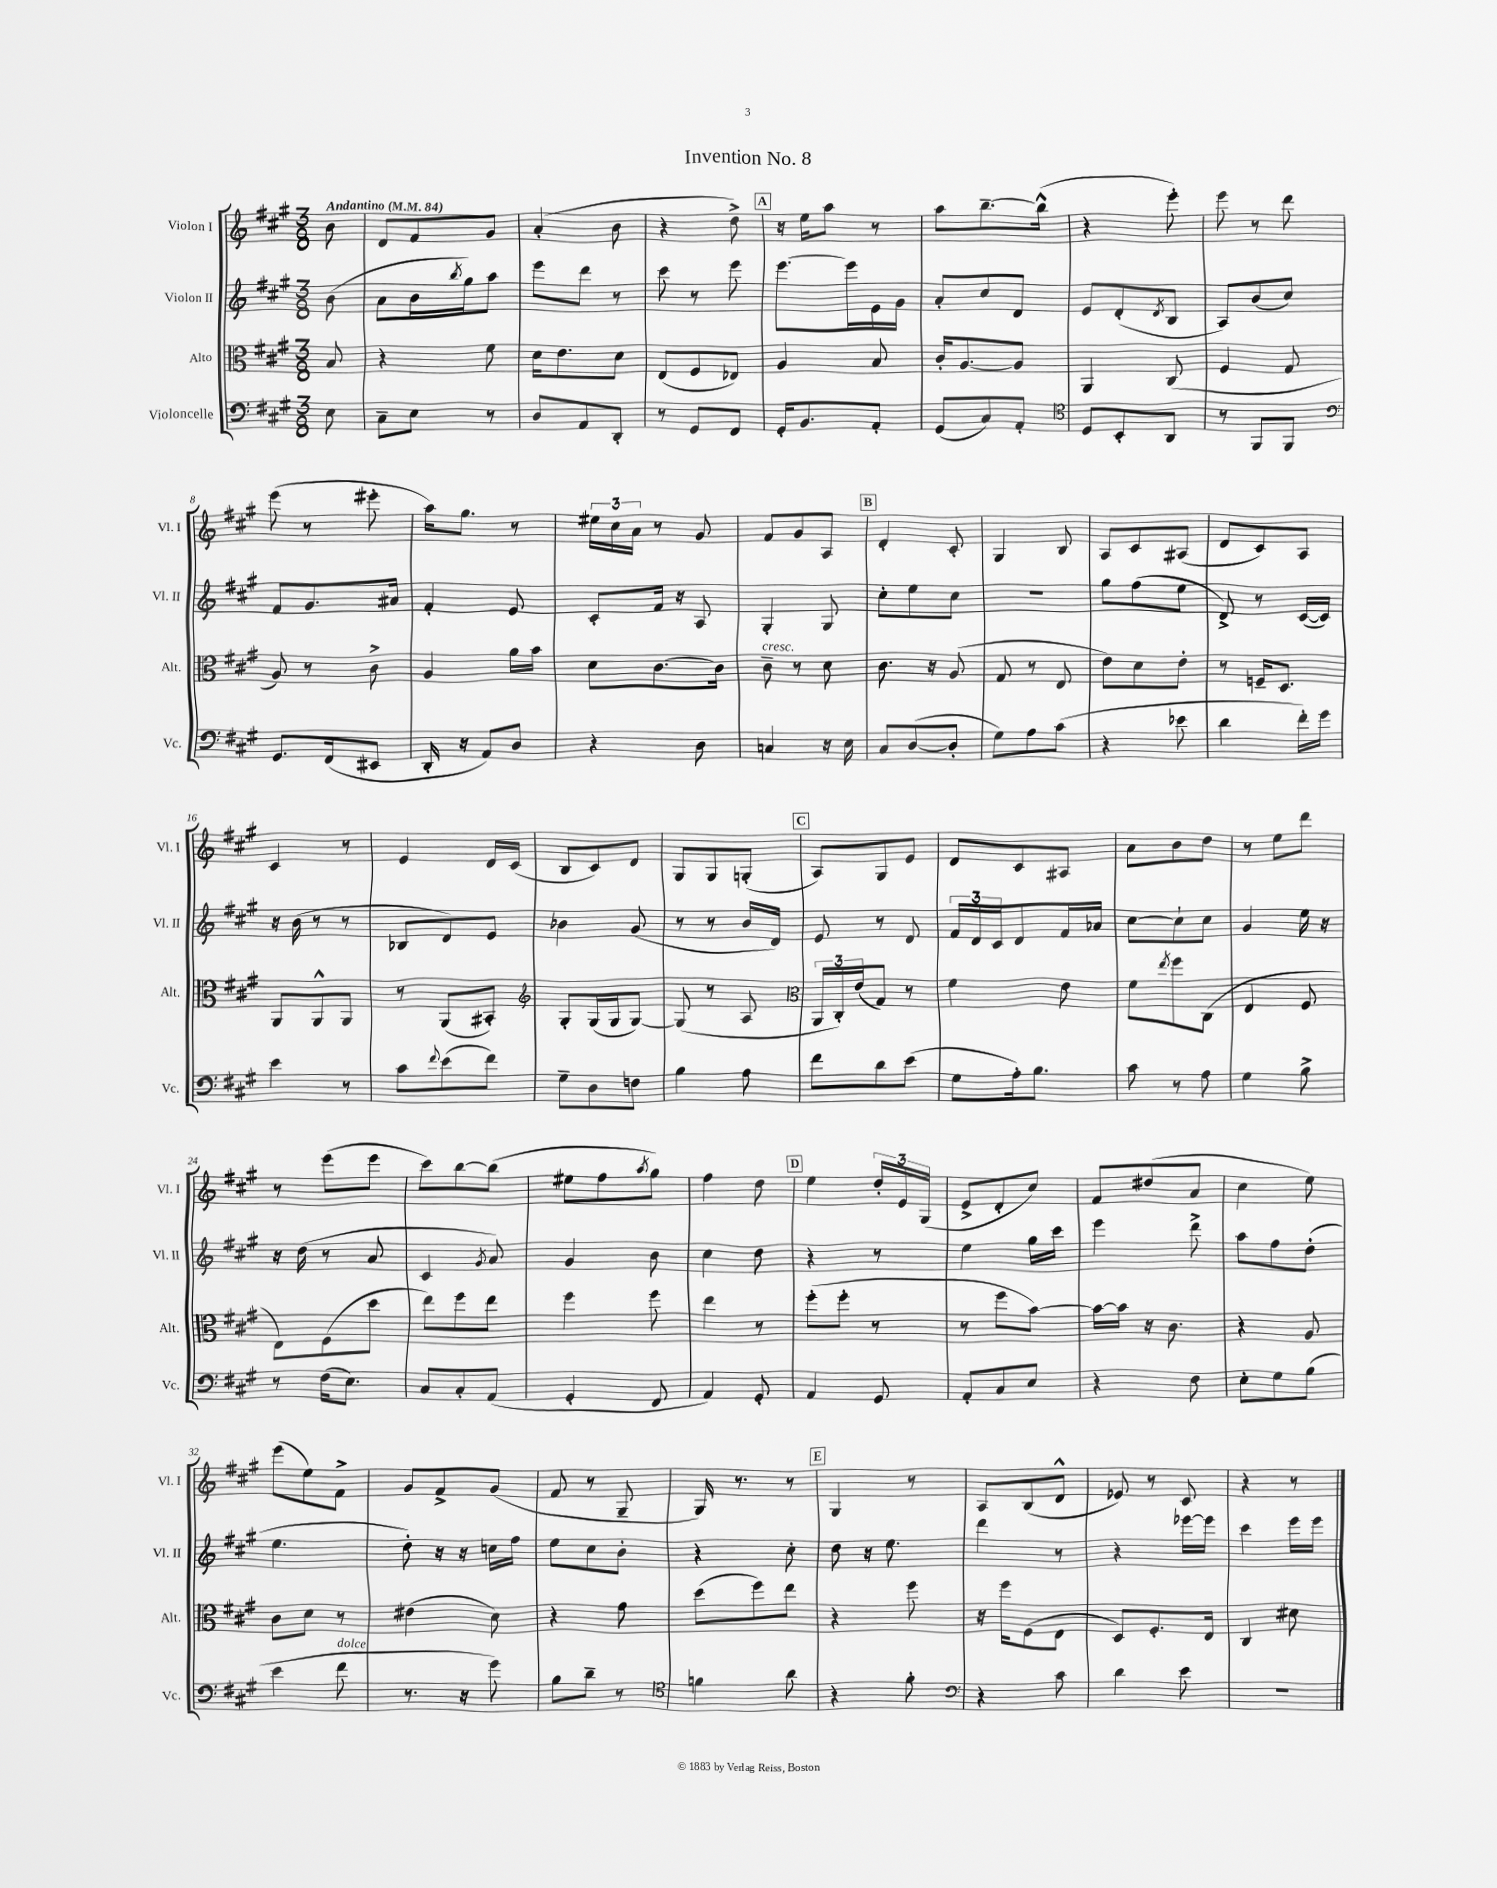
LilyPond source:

\header { title = "Invention No. 8" }
<<
\new StaffGroup <<
\new Staff = "s0" \with { instrumentName = "Violon I" shortInstrumentName = "Vl. I" } {
    \clef treble \key a \major \numericTimeSignature \time 3/8 \partial 8 \tempo "Andantino" 4 = 84
    b'8 |
    d'8 fis'8 gis'8 |
    a'4-.( b'8 |
    r4 d''8->) |
    \mark \markup { \box "A" } r16 e''16 a''8 r8 |
    a''8 b''8.~-- b''16-^( |
    r4 e'''8-.) |
    e'''8 r8 d'''8 |
    e'''8( r8 eis'''8-. |
    a''16) gis''8. r8 |
    \tuplet 3/2 { eis''16 cis''16 a'16 } r8 gis'8 |
    fis'8 gis'8 a8 |
    \mark \markup { \box "B" } d'4-. cis'8-. |
    gis4 b8 |
    a8 cis'8 ais8( |
    d'8 cis'8) a8 |
    cis'4 r8 |
    e'4 d'16 cis'16( |
    b8 cis'8) d'8 |
    gis8 gis8 g8-.( |
    \mark \markup { \box "C" } a8) gis8 e'8 |
    d'8 cis'8 ais8 |
    a'8 b'8 d''8 |
    r8 e''8 d'''8 |
    r8 e'''8( e'''8 |
    cis'''8) b''8~ b''8( |
    eis''8 fis''8 \acciaccatura { a''8 } gis''8) |
    fis''4 d''8 |
    \mark \markup { \box "D" } e''4 \tuplet 3/2 { d''16-. e'16 gis16( } |
    e'8-> d'8-. cis''8) |
    fis'8 dis''8( a'8 |
    cis''4 e''8) |
    e'''8( e''8) fis'8-> |
    gis'8 fis'8-> gis'8( |
    fis'8 r8 gis8-- |
    gis16) r8. r8 |
    \mark \markup { \box "E" } gis4 r8 |
    a8 b8( d'8-^ |
    ees'8) r8 cis'8 |
    r4 r8 \bar "|." |
}
\new Staff = "s1" \with { instrumentName = "Violon II" shortInstrumentName = "Vl. II" } {
    \clef treble \key a \major \numericTimeSignature \time 3/8 \partial 8
    b'8( |
    a'8 b'16 \acciaccatura { b''8 } gis''16) a''8 |
    e'''8 d'''8 r8 |
    cis'''8 r8 e'''8 |
    \mark \markup { \box "A" } e'''8.~ e'''16 e'16 gis'16 |
    a'8-. cis''8 d'8 |
    e'8 d'8-.( \acciaccatura { d'8 } b8 |
    a8) b'8( cis''8) |
    fis'8 gis'8. ais'16 |
    fis'4-. e'8 |
    cis'8-. fis'16 r16 a8 |
    gis4-. gis8 |
    \mark \markup { \box "B" } cis''8-. e''8 cis''8 |
    R4. |
    gis''8 fis''8( e''8 |
    d'8->) r8 cis'16~( cis'16) |
    r16 b'16( r8 r8 |
    bes8 d'8) e'8 |
    bes'4 gis'8( |
    r8 r8 b'16 d'16) |
    \mark \markup { \box "C" } e'8 r8 d'8 |
    \tuplet 3/2 { fis'16 d'16 cis'16 } d'8 fis'16 aes'16 |
    cis''8~ cis''8-! cis''8 |
    gis'4 e''16 r16 |
    r16 d''16( r8 a'8 |
    cis'4 \acciaccatura { gis'8 } a'8) |
    gis'4 b'8 |
    cis''4 d''8 |
    \mark \markup { \box "D" } r4 r8 |
    e''4 gis''16 cis'''16 |
    e'''4 d'''8-> |
    a''8 fis''8 d''8-.( |
    e''4. |
    d''8-.) r16 r16 c''16 fis''16 |
    e''8 cis''8 b'8-. |
    r4 cis''8-. |
    \mark \markup { \box "E" } d''8 r16 e''8. |
    d'''4 r8 |
    r4 ees'''16~ ees'''16 |
    cis'''4 e'''16 e'''16 \bar "|." |
}
\new Staff = "s2" \with { instrumentName = "Alto" shortInstrumentName = "Alt." } {
    \clef alto \key a \major \numericTimeSignature \time 3/8 \partial 8
    b8 |
    r4 fis'8 |
    d'16 e'8. d'8 |
    e8( fis8 ees8) |
    \mark \markup { \box "A" } a4 b8 |
    cis'16-. a8.~ a8 |
    a,4 cis8( |
    fis4 gis8 |
    a8) r8 cis'8-> |
    a4 a'16 b'16 |
    d'8 cis'8.~ cis'16 |
    cis'8--^\markup { \italic "cresc." } r8 d'8 |
    \mark \markup { \box "B" } cis'8. r16 a8( |
    gis8 r8 e8 |
    e'8) d'8 e'8-. |
    r8 f16-- d8. |
    a,8 a,8-^ a,8 |
    r8 a,8( bis,8-.) |
    \clef treble gis8-. gis16( gis16 gis8~) |
    gis8( r8 a8 |
    \mark \markup { \box "C" } \clef alto \tuplet 3/2 { a,16 cis16-.) e'16( } gis8) r8 |
    fis'4 e'8 |
    fis'8 \acciaccatura { e''8 } fis''8 cis8( |
    e4 fis8 |
    e8) fis8( d''8 |
    e''8) fis''8 e''8 |
    fis''4 fis''8 |
    e''4 r8 |
    \mark \markup { \box "D" } fis''8-.( fis''8-. r8 |
    r8 fis''8 b'8~) |
    b'16~ b'16 r16 cis'8. |
    r4 a8 |
    cis'8 d'8 r8 |
    eis'4( d'8) |
    r4 gis'8 |
    d''8( fis''8) e''8 |
    \mark \markup { \box "E" } r4 fis''8 |
    r16 fis''16 fis8( e8 |
    d8) fis8.-. e16 |
    cis4 dis'8 \bar "|." |
}
\new Staff = "s3" \with { instrumentName = "Violoncelle" shortInstrumentName = "Vc." } {
    \clef bass \key a \major \numericTimeSignature \time 3/8 \partial 8
    e8 |
    cis8-- e8 r8 |
    d8 a,8 d,8-. |
    r8 gis,8 fis,8 |
    \mark \markup { \box "A" } gis,16-. b,8. a,8-. |
    gis,8( cis8) a,8-. |
    \clef tenor d8 b,8-. a,8 |
    r8 fis,8 fis,8 |
    \clef bass gis,8. fis,16( eis,8 |
    d,16-. r16 a,8) d8 |
    r4 d8 |
    c4 r16 e16 |
    \mark \markup { \box "B" } cis8 d8~( d8-. |
    gis8) a8 cis'8( |
    r4 ees'8 |
    d'4 fis'16-.) gis'16 |
    e'4 r8 |
    cis'8 \appoggiatura { fis'8 } e'8( fis'8) |
    gis8-- d8 f8 |
    b4 a8 |
    \mark \markup { \box "C" } fis'8 d'8 e'8( |
    gis8 a16-.) b8. |
    cis'8 r8 a8 |
    gis4 b8-> |
    r8 fis16( e8.) |
    cis8 cis8-. a,8( |
    gis,4-. fis,8 |
    a,4) gis,8-. |
    \mark \markup { \box "D" } a,4 gis,8 |
    a,8-. cis8 e8 |
    r4 fis8 |
    e8-. gis8 b8( |
    e'4 fis'8^\markup { \italic "dolce" } |
    r8. r16 gis'8) |
    b8 d'8-- r8 |
    \clef tenor f'4 a'8 |
    \mark \markup { \box "E" } r4 fis'8-. |
    \clef bass r4 cis'8 |
    d'4 e'8 |
    r4. \bar "|." |
}
>>
>>
